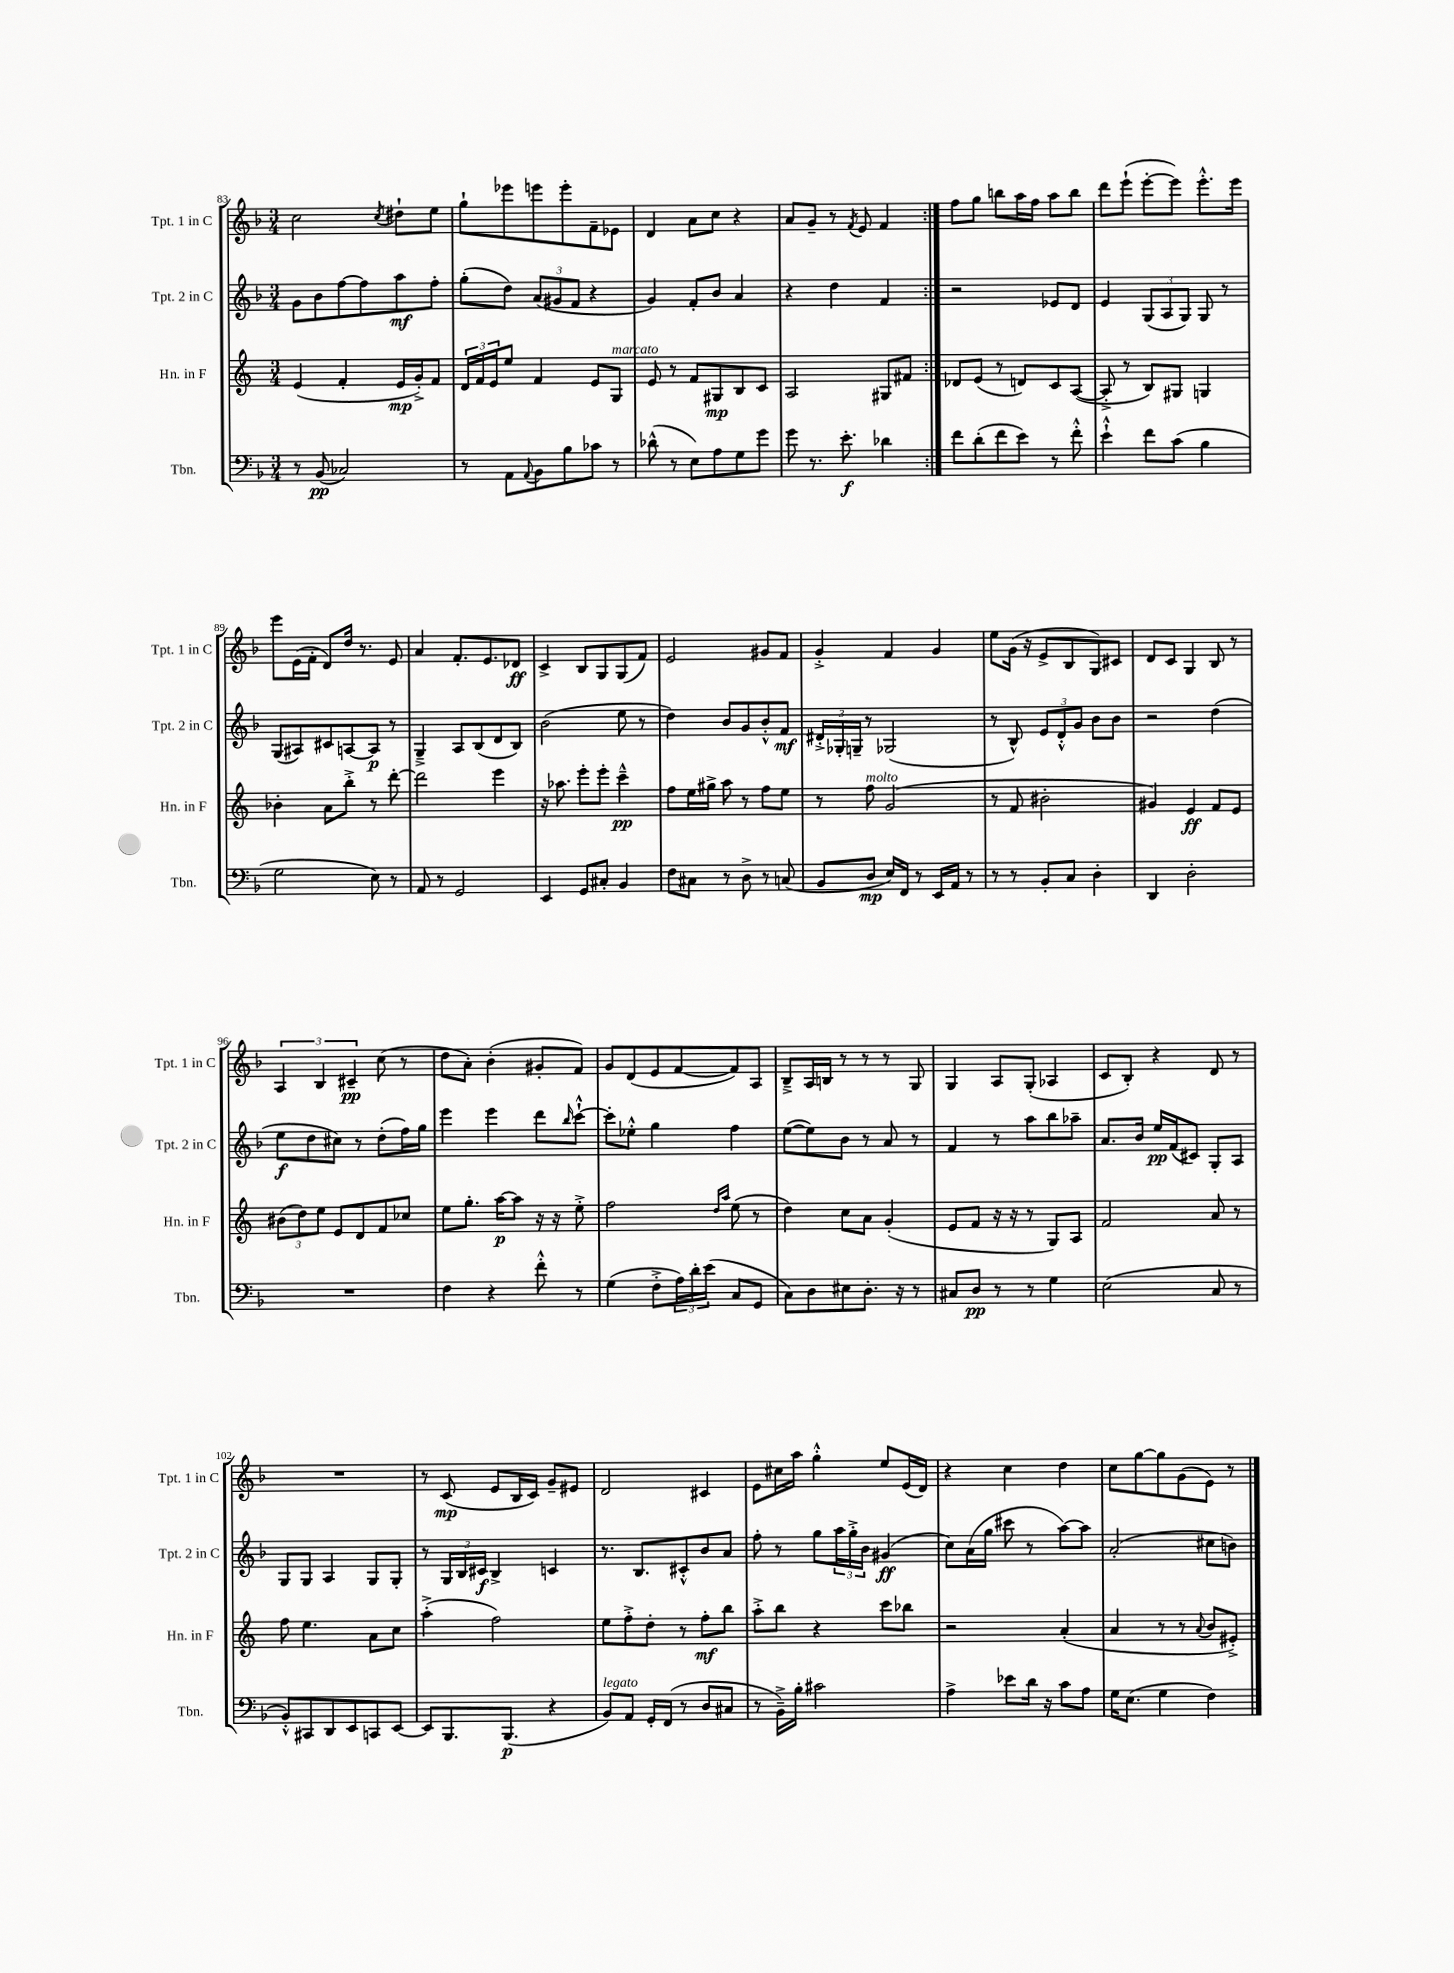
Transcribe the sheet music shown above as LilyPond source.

<<
\new StaffGroup <<
\new Staff = "s0" \with { instrumentName = "Tpt. 1 in C" shortInstrumentName = "Tpt. 1 in C" } {
    \clef treble \key f \major \numericTimeSignature \time 3/4
    \repeat volta 2 { c''2 \acciaccatura { c''8 } dis''8-! e''8 |
    g''8-! ees'''8 e'''8 e'''8-. f'8-- ees'8 |
    d'4 a'8 c''8 r4 |
    a'8 g'8-- r8 \acciaccatura { f'8 } e'8 f'4 | }
    f''8 g''8 b''8 a''16 f''16 a''8 b''8 |
    d'''8 e'''8-!( e'''8~-. e'''8) e'''8.-.-^ e'''16 |
    e'''8 e'16( f'16-. d'8) d''16 r8. e'8 |
    a'4 f'8.-. e'8. des'8\ff |
    c'4-> bes8 g8 g8( f'8) |
    e'2 gis'8 f'8 |
    g'4-.-> f'4 g'4 |
    e''8 g'16( r16 e'8-> bes8 g8) cis'8 |
    d'8 c'8 g4 bes8 r8 |
    \tuplet 3/2 { a4 bes4 cis'4--\pp } c''8( r8 |
    d''8 a'8-.) bes'4-.( gis'8-. f'8) |
    g'8 d'8( e'8 f'8~ f'8) a8 |
    bes8---> a16 b16 r8 r8 r8 g8 |
    g4 a8 g8-.( aes4 |
    c'8 bes8-.) r4 d'8 r8 |
    R2. |
    r8 c'8\mp( e'8 bes16 c'16) g'8-- eis'8 |
    d'2 cis'4 |
    e'8 cis''16 a''16 g''4-.-^ e''8 e'16( d'16) |
    r4 c''4 d''4 |
    c''8 g''8~ g''8 g'8( e'8) r8 \bar "|." |
}
\new Staff = "s1" \with { instrumentName = "Tpt. 2 in C" shortInstrumentName = "Tpt. 2 in C" } {
    \clef treble \key f \major \numericTimeSignature \time 3/4
    \repeat volta 2 { g'8 bes'8 f''8~ f''8 a''8\mf f''8-. |
    g''8-.( d''8) \tuplet 3/2 { a'8( gis'8 f'8 } r4 |
    g'4) f'8-. bes'8 a'4 |
    r4 d''4 f'4 | }
    r2 ees'8 d'8 |
    e'4 \tuplet 3/2 { g8( a8 g8) } g8 r8 |
    g8( ais8) cis'8 a8~ a8\p r8 |
    g4---> a8 bes8( d'8 bes8) |
    bes'2( e''8 r8 |
    d''4) bes'8 g'8 bes'8-.-^ f'8\mf |
    \tuplet 3/2 { dis'16-.-> ges16-. g16-- } r8 ges2( |
    r8 bes8-^) \tuplet 3/2 { e'8 d'8-.-^ g'8 } bes'8 bes'8 |
    r2 d''4( |
    e''8\f d''8 cis''8) r8 d''8-.( f''16) g''16 |
    e'''4 e'''4 d'''8 \grace { bes''16 } c'''8~-!-^ |
    c'''8-. ees''8-.-^ g''4 f''4 |
    e''8~( e''8) bes'8 r8 a'8 r8 |
    f'4 r8 a''8 bes''8 aes''8-- |
    a'8. bes'16 e''16\pp f'16( cis'8) g8-. a8 |
    g8 g8 a4 g8 g8-. |
    r8 \tuplet 3/2 { g16 bes16 cis'16\f } bes4-> c'4 |
    r8. bes8. cis'8-.-^ bes'8 a'8 |
    f''8-. r8 g''8 \tuplet 3/2 { a''16 g''16-.-> bes'16 } gis'4\ff( |
    c''8) a'16( g''16 cis'''8 r8 a''8~) a''8 |
    a'2-.( cis''8 b'8) \bar "|." |
}
\new Staff = "s2" \with { instrumentName = "Hn. in F" shortInstrumentName = "Hn. in F" } {
    \clef treble \key c \major \numericTimeSignature \time 3/4
    \repeat volta 2 { e'4( f'4-. e'16\mp g'16-.->) f'8 |
    \tuplet 3/2 { d'16 f'16 e'16 } e''8 f'4 e'8 g8^\markup { \italic "marcato" } |
    e'8 r8 f'8 gis8\mp b8 c'8 |
    a2 gis8 fis'8 | }
    des'8 e'8( r8 d'8) c'8 a8~( |
    a8-.-> r8 b8) gis8 g4 |
    bes'4-. a'8 b''8-.-> r8 d'''8~-. |
    d'''2 e'''4 |
    r16 aes''8. e'''8-. e'''8-. c'''4---^\pp |
    f''8 e''16 gis''16-> a''8 r8 f''8 e''8 |
    r8 f''8^\markup { \italic "molto" } g'2( |
    r8 f'8 bis'2-. |
    gis'4) e'4\ff f'8 e'8 |
    \tuplet 3/2 { bis'8( d''8) e''8 } e'8 d'8 f'8 ces''8 |
    e''8 g''8.-. a''16~\p a''8 r16 r16 e''8-.-> |
    f''2 \grace { d''16 a''16 } e''8( r8 |
    d''4) c''8 a'8 g'4-.( |
    e'8 f'8 r16 r16 r8 g8) a8 |
    f'2 a'8 r8 |
    f''8 e''4. a'8 c''8 |
    a''4-.->( f''2) |
    e''8 f''8-.-> d''8-. r8 f''8-.\mf b''8 |
    a''8-.-> b''8 r4 c'''8 bes''8 |
    r2 a'4-.( |
    a'4 r8 r8 \appoggiatura { a'8 } b'8 eis'8-.->) \bar "|." |
}
\new Staff = "s3" \with { instrumentName = "Tbn." shortInstrumentName = "Tbn." } {
    \clef bass \key f \major \numericTimeSignature \time 3/4
    \repeat volta 2 { r8 bes,8\pp( ces2) |
    r8 a,8 \appoggiatura { a,8 } bes,8 bes8 ces'8 r8 |
    des'8-^( r8 e8) a8 g8 g'8 |
    g'8 r8. e'8.-.\f des'4 | }
    f'8 d'8-.( f'8 e'8) r8 f'8-.-^ |
    e'4-!-^ f'8 c'8( bes4 |
    g2 e8) r8 |
    a,8 r8 g,2 |
    e,4 g,8 cis8-. bes,4 |
    f8 cis8 r8 d8-> r8 c8( |
    bes,8 d8\mp e16) f,16 r8 e,16 a,16 r8 |
    r8 r8 bes,8-. c8 d4-. |
    d,4 d2-. |
    R2. |
    f4 r4 f'8-.-^ r8 |
    g4( f8-.-> \tuplet 3/2 { a16) d'16-. e'16( } c8 g,8 |
    c8) d8 eis8 d8.-. r16 r8 |
    cis8 d8\pp r8 r8 g4 |
    e2( c8 r8 |
    bes,8-.-^) cis,8 d,8 e,8 c,8 e,8~ |
    e,8 bes,,8. bes,,8.\p( r4 |
    bes,8^\markup { \italic "legato" }) a,8 g,16-. f,16( r8 d8 cis8 |
    r8 bes,16--->) bes16-. cis'2 |
    a4-> ees'8 d'16 r16 c'8 a8 |
    g16 e8.( g4 f4) \bar "|." |
}
>>
>>
\layout { \context { \Score currentBarNumber = #83 } }
